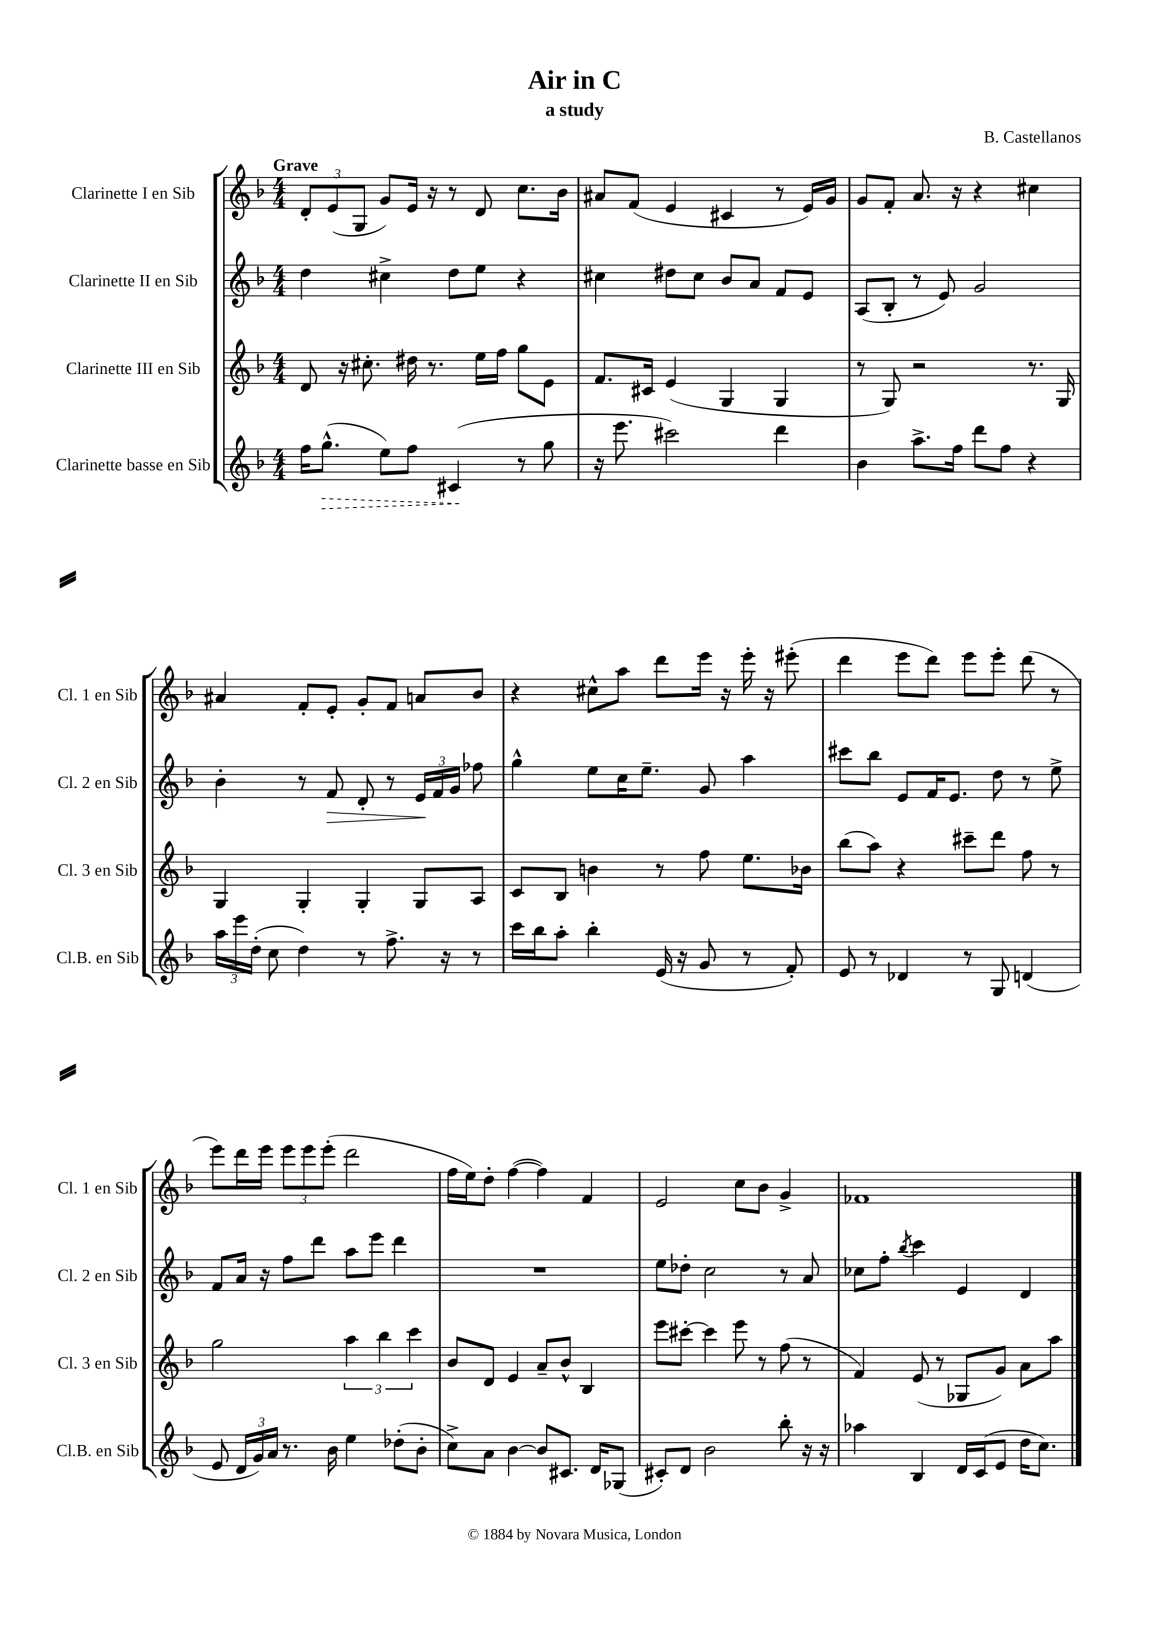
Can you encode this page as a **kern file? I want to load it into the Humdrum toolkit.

**kern	**dynam	**kern	**kern	**dynam	**kern
*part4	*part4	*part3	*part2	*part2	*part1
*staff4	*staff4	*staff3	*staff2	*staff2	*staff1
*I"Clarinette basse en Sib	*	*I"Clarinette III en Sib	*I"Clarinette II en Sib	*	*I"Clarinette I en Sib
*I'Cl.B. en Sib	*	*I'Cl. 3 en Sib	*I'Cl. 2 en Sib	*	*I'Cl. 1 en Sib
*clefG2	*	*clefG2	*clefG2	*	*clefG2
*k[b-]	*	*k[b-]	*k[b-]	*	*k[b-]
*M4/4	*	*M4/4	*M4/4	*	*M4/4
=1	=1	=1	=1	=1	=1
!	!	!	!	!	!LO:TX:a:B:t=Grave
16ff\KL	.	8d/	4dd\	.	12d'/L
!	!LO:HP:b	!	!	!	!
(8.gg^^\J	>	.	.	.	.
.	.	.	.	.	(12e/
.	.	16r	.	.	.
.	.	.	.	.	12G/J
.	.	8.cc#X'\	.	.	.
8ee\L)	.	.	4cc#X^\	.	8g/L)
8ff\J	.	16dd#X\	.	.	16e/Jk
.	.	8.r	.	.	16r
(4c#X/	.	.	8dd\L	.	8r
.	.	16ee\LL	8ee\J	.	8d/
.	.	16ff\JJ	.	.	.
8r	]	8gg\L	4r	.	8.cc\L
8gg\	.	8e\J	.	.	.
.	.	.	.	.	16b-\Jk
=2	=2	=2	=2	=2	=2
16r	.	8.f/L	4cc#X\	.	8a#X/L
8.eee\	.	.	.	.	.
.	.	.	.	.	(8f/J
.	.	16c#X/Jk	.	.	.
2ccc#X\)	.	(4e/	8dd#X\L	.	4e/
.	.	.	8cc#\J	.	.
.	.	4G/	8b-/L	.	4c#X/
.	.	.	8a/J	.	.
4ddd\	.	4G/	8f/L	.	8r
.	.	.	8e/J	.	16e/LL)
.	.	.	.	.	16g/JJ
=3	=3	=3	=3	=3	=3
4b-\	.	8r	(8A/L	.	8g/L
.	.	8G/)	8B-'/J	.	8f'/J
8.aa^\L	.	2r	8r	.	8.a/
.	.	.	8e/)	.	.
16ff\Jk	.	.	.	.	16r
8ddd\L	.	.	2g/	.	4r
8ff\J	.	.	.	.	.
4r	.	8.r	.	.	4cc#X\
.	.	16G/	.	.	.
!!LO:LB:g=z
=4	=4	=4	=4	=4	=4
24aa\LL	.	4G/	4b-'\	.	4a#X/
24eee\	.	.	.	.	.
(24dd'\JJ	.	.	.	.	.
8cc\	.	.	.	.	.
4dd\)	.	4G'/	8r	.	8f'/L
!	!	!	!	!LO:HP:b	!
.	.	.	8f/	>	8e'/J
8r	.	4G'/	8d'/	.	8g'/L
8.ff^\	.	.	8r	.	8f/J
.	.	8G/L	24e/LL	.	8an/L
.	.	.	24f/	]	.
16r	.	.	.	.	.
.	.	.	24g/JJ	.	.
8r	.	8A/J	8ff-X\	.	8b-/J
=5	=5	=5	=5	=5	=5
16ccc\LL	.	8c/L	4gg^^\	.	4r
16bb-\J	.	.	.	.	.
8aa'\J	.	8B-/J	.	.	.
4bb-'\	.	4bn\	8ee\L	.	8cc#X^^\L
.	.	.	16cc\K	.	8aa\J
.	.	.	8.ee~\J	.	.
(16e/	.	8r	.	.	8ddd\L
16r	.	.	.	.	.
8g/	.	8ff\	8g/	.	16eee\Jk
.	.	.	.	.	16r
8r	.	8.ee\L	4aa\	.	16eee'\
.	.	.	.	.	16r
8f'/)	.	.	.	.	(8eee#X'\
.	.	16b-X\Jk	.	.	.
=6	=6	=6	=6	=6	=6
8e/	.	(8bb-\L	8ccc#X\L	.	4ddd\
8r	.	8aa\J)	8bb-\J	.	.
4d-X/	.	4r	8e/L	.	8eee\L
.	.	.	16f/K	.	8ddd\J)
.	.	.	8.e/J	.	.
8r	.	8ccc#X~\L	.	.	8eee\L
8G/	.	8ddd\J	8dd\	.	8eee'\J
(4dn/	.	8ff\	8r	.	(8ddd\
.	.	8r	8ee^\	.	8r
!!LO:LB:g=z
=7	=7	=7	=7	=7	=7
8e/	.	2gg\	8f/L	.	8eee\L)
24d/LL	.	.	16a/Jk	.	16ddd\L
24g/)	.	.	.	.	.
.	.	.	16r	.	16eee\JJ
24a/JJ	.	.	.	.	.
8.r	.	.	8ff\L	.	12eee\L
.	.	.	.	.	12eee\
.	.	.	8ddd\J	.	.
.	.	.	.	.	(12eee'\J
16b-\	.	.	.	.	.
4ee\	.	6aa\	8aa\L	.	2ddd\
.	.	.	8eee\J	.	.
.	.	6bb-\	.	.	.
(8dd-X'\L	.	.	4ddd\	.	.
.	.	6ccc\	.	.	.
8b-'\J	.	.	.	.	.
=8	=8	=8	=8	=8	=8
8cc^\L)	.	8b-/L	1r	.	16ff\LL
.	.	.	.	.	16ee\J)
8a\J	.	8d/J	.	.	8dd'\J
[4b-\	.	4e/	.	.	([4ff\
8b-/L]	.	8a~/L	.	.	4ff\])
8.c#X/J	.	8b-^^/J	.	.	.
.	.	4B-/	.	.	4f/
16d/KL	.	.	.	.	.
(8G-X/J	.	.	.	.	.
=9	=9	=9	=9	=9	=9
8c#X'/L)	.	8eee\L	8ee\L	.	2e/
8d/J	.	[8ccc#X'\J	8dd-X'\J	.	.
2b-\	.	4ccc#\]	2cc\	.	.
.	.	8eee\	.	.	8cc\L
.	.	8r	.	.	8b-\J
8bb-'\	.	(8ff\	8r	.	4g^/
16r	.	8r	8a/	.	.
16r	.	.	.	.	.
=10	=10	=10	=10	=10	=10
4aa-X\	.	4f/)	8cc-X\L	.	1f-X
.	.	.	8ff'\J	.	.
.	.	.	8qbb-/	.	.
4B-/	.	(8e/	4ccc\	.	.
.	.	8r	.	.	.
16d/LL	.	8G-X/L	4e/	.	.
(16c/J	.	.	.	.	.
8e/J	.	8g/J)	.	.	.
16dd\KL	.	8a\L	4d/	.	.
8.cc\J)	.	.	.	.	.
.	.	8aa\J	.	.	.
==	==	==	==	==	==
*-	*-	*-	*-	*-	*-
